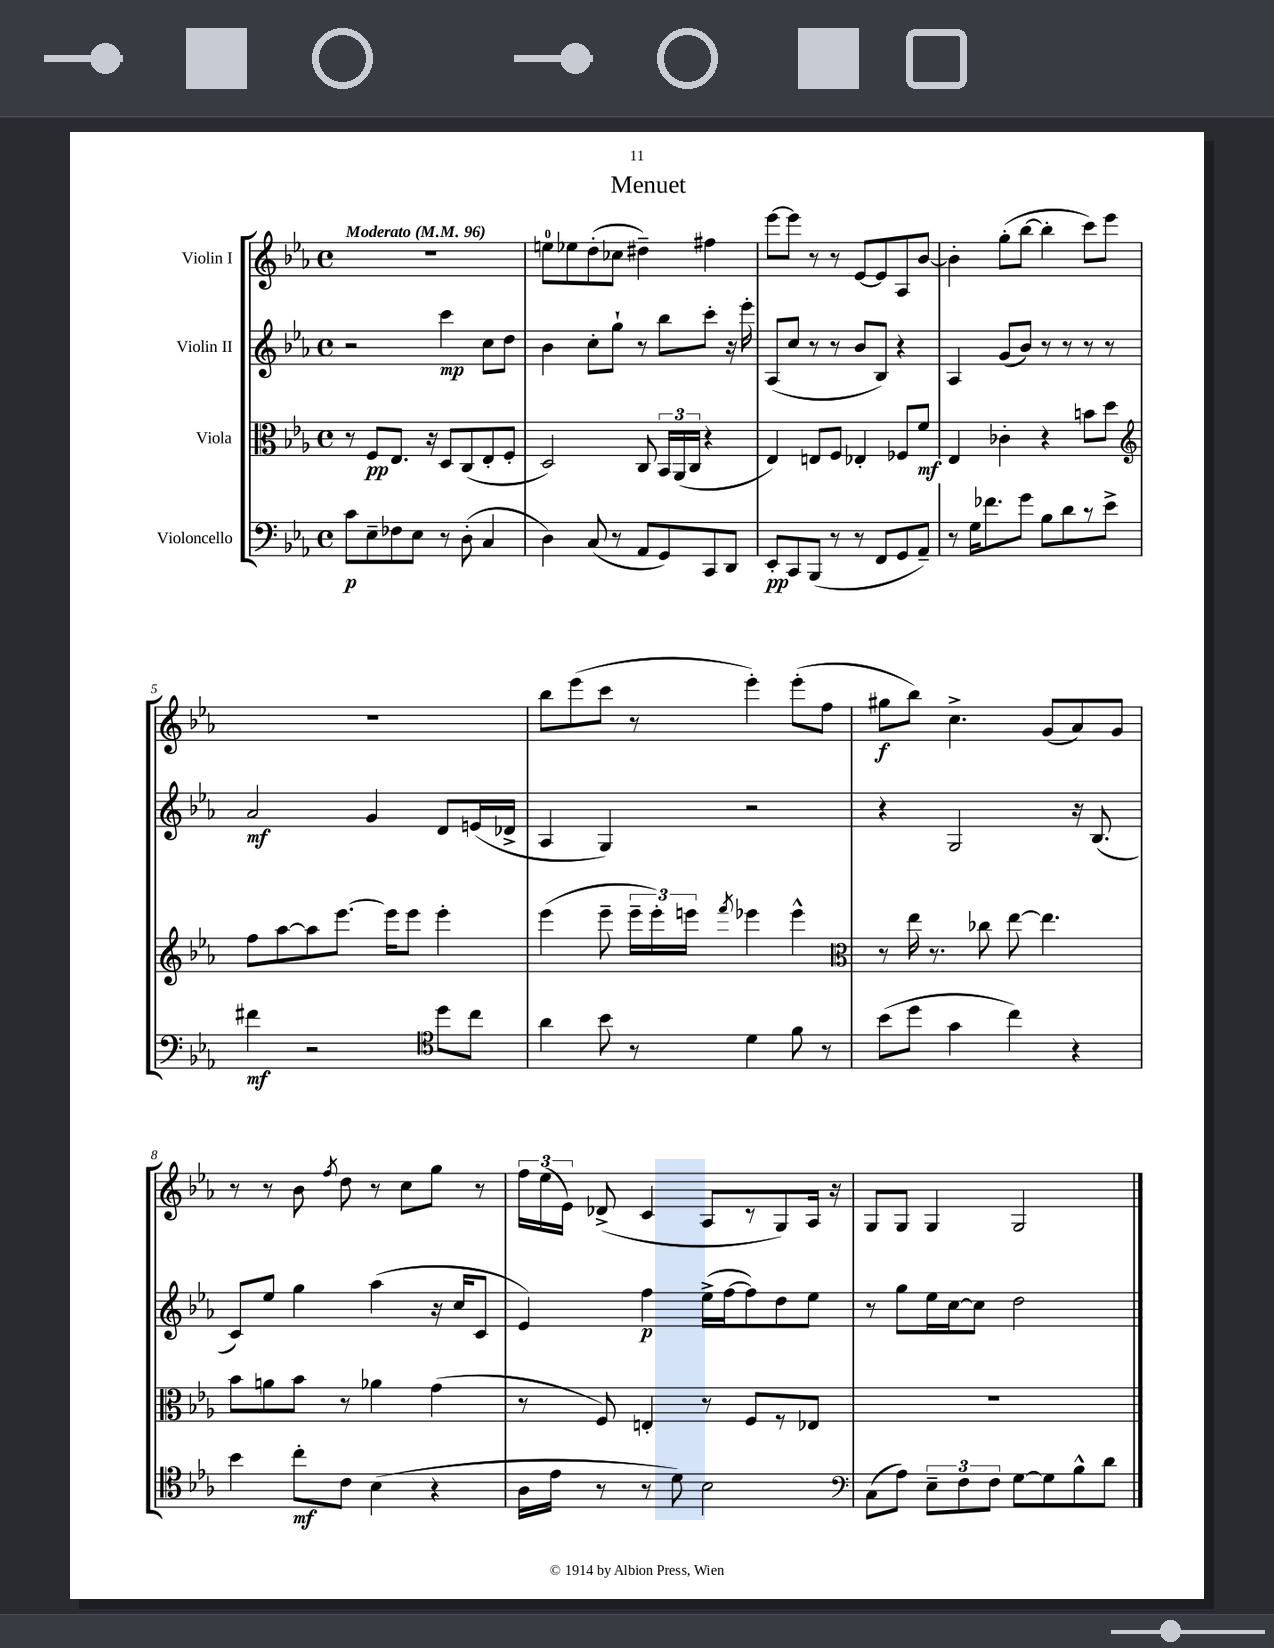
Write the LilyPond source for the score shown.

\header { title = "Menuet" }
<<
\new StaffGroup <<
\new Staff = "s0" \with { instrumentName = "Violin I" } {
    \clef treble \key ees \major \defaultTimeSignature \time 4/4 \tempo "Moderato" 4 = 96
    \autoBeamOff R1 |
    e''8[-0 ees''8 d''8-.( ces''8] dis''4--) fis''4 |
    ees'''8[~ ees'''8] r8 r8 ees'8[~ ees'8 aes8 bes'8]~ |
    bes'4-. g''8[-.( bes''8]~ bes''4-. c'''8[) ees'''8] |
    R1 |
    bes''8[ ees'''8( c'''8] r8 ees'''4-.) ees'''8[-.( f''8] |
    gis''8[\f bes''8]) c''4.-> g'8[( aes'8) g'8] |
    r8 r8 bes'8 \acciaccatura { f''8 } d''8 r8 c''8[ g''8] r8 |
    \tuplet 3/2 { f''16[ ees''16( ees'16]) } des'8->( c'4 aes8[ r8 g8) aes16] r16 |
    g8[ g8] g4 g2 \bar "|." |
}
\new Staff = "s1" \with { instrumentName = "Violin II" } {
    \clef treble \key ees \major \defaultTimeSignature \time 4/4
    \autoBeamOff r2 c'''4\mp c''8[ d''8] |
    bes'4 c''8[-. g''8]-! r8 bes''8[ c'''8]-. r16 ees'''16-. |
    aes8[( c''8] r8 r8 bes'8[ bes8]) r4 |
    aes4 g'8[( bes'8]) r8 r8 r8 r8 |
    aes'2\mf g'4 d'8[ e'16( des'16]-> |
    aes4 g4) r2 |
    r4 g2 r16 bes8.( |
    c'8[) ees''8] g''4 aes''4( r16 c''16[ c'8] |
    ees'4) f''4\p ees''16[->( f''16~ f''8) d''8 ees''8] |
    r8 g''8[ ees''16 c''16~ c''8] d''2 \bar "|." |
}
\new Staff = "s2" \with { instrumentName = "Viola" } {
    \clef alto \key ees \major \defaultTimeSignature \time 4/4
    \autoBeamOff r8 f8[\pp ees8.] r16 d8[ c8( ees8-. f8]-. |
    d2) c8 \tuplet 3/2 { bes,16[ aes,16( c16] } r4 |
    ees4) e8[ f8] ees4-. fes8[ f'8]\mf |
    ees4 ces'4-. r4 b'8[ d''8] |
    \clef treble f''8[ aes''8~ aes''8 ees'''8.]~ ees'''16[ ees'''8] ees'''4-. |
    ees'''4( ees'''8-- \tuplet 3/2 { ees'''16[-- ees'''16-.) e'''16] } \acciaccatura { f'''8 } ees'''4 ees'''4-^ |
    \clef alto r8 ees''16 r8. ces''8 ees''8~ ees''4. |
    bes'8[ a'8 bes'8] r8 aes'4 g'4( |
    r8 f8) e4-. r8 f8[ r8 ees8] |
    R1 \bar "|." |
}
\new Staff = "s3" \with { instrumentName = "Violoncello" } {
    \clef bass \key ees \major \defaultTimeSignature \time 4/4
    \autoBeamOff c'8[\p ees8-- fes8 ees8] r8 d8-.( c4 |
    d4) c8( r8 aes,8[ g,8) c,8 d,8] |
    ees,8[-.\pp c,8 bes,,8]( r8 r8 f,8[ g,8 aes,8]--) |
    r8 g16[ fes'8. g'8] bes8[ d'8 r8 ees'8]-> |
    fis'4\mf r2 \clef tenor d''8[ c''8] |
    aes'4 bes'8 r8 d'4 f'8 r8 |
    bes'8[( d''8] g'4 c''4) r4 |
    bes'4 c''8[-.\mf c'8] bes4( r4 |
    aes16[ ees'16] r8 r8 d'8) bes2 |
    \clef bass c8[( aes8]) \tuplet 3/2 { ees8[-- f8 f8] } g8[~ g8 bes8-^ d'8] \bar "|." |
}
>>
>>
